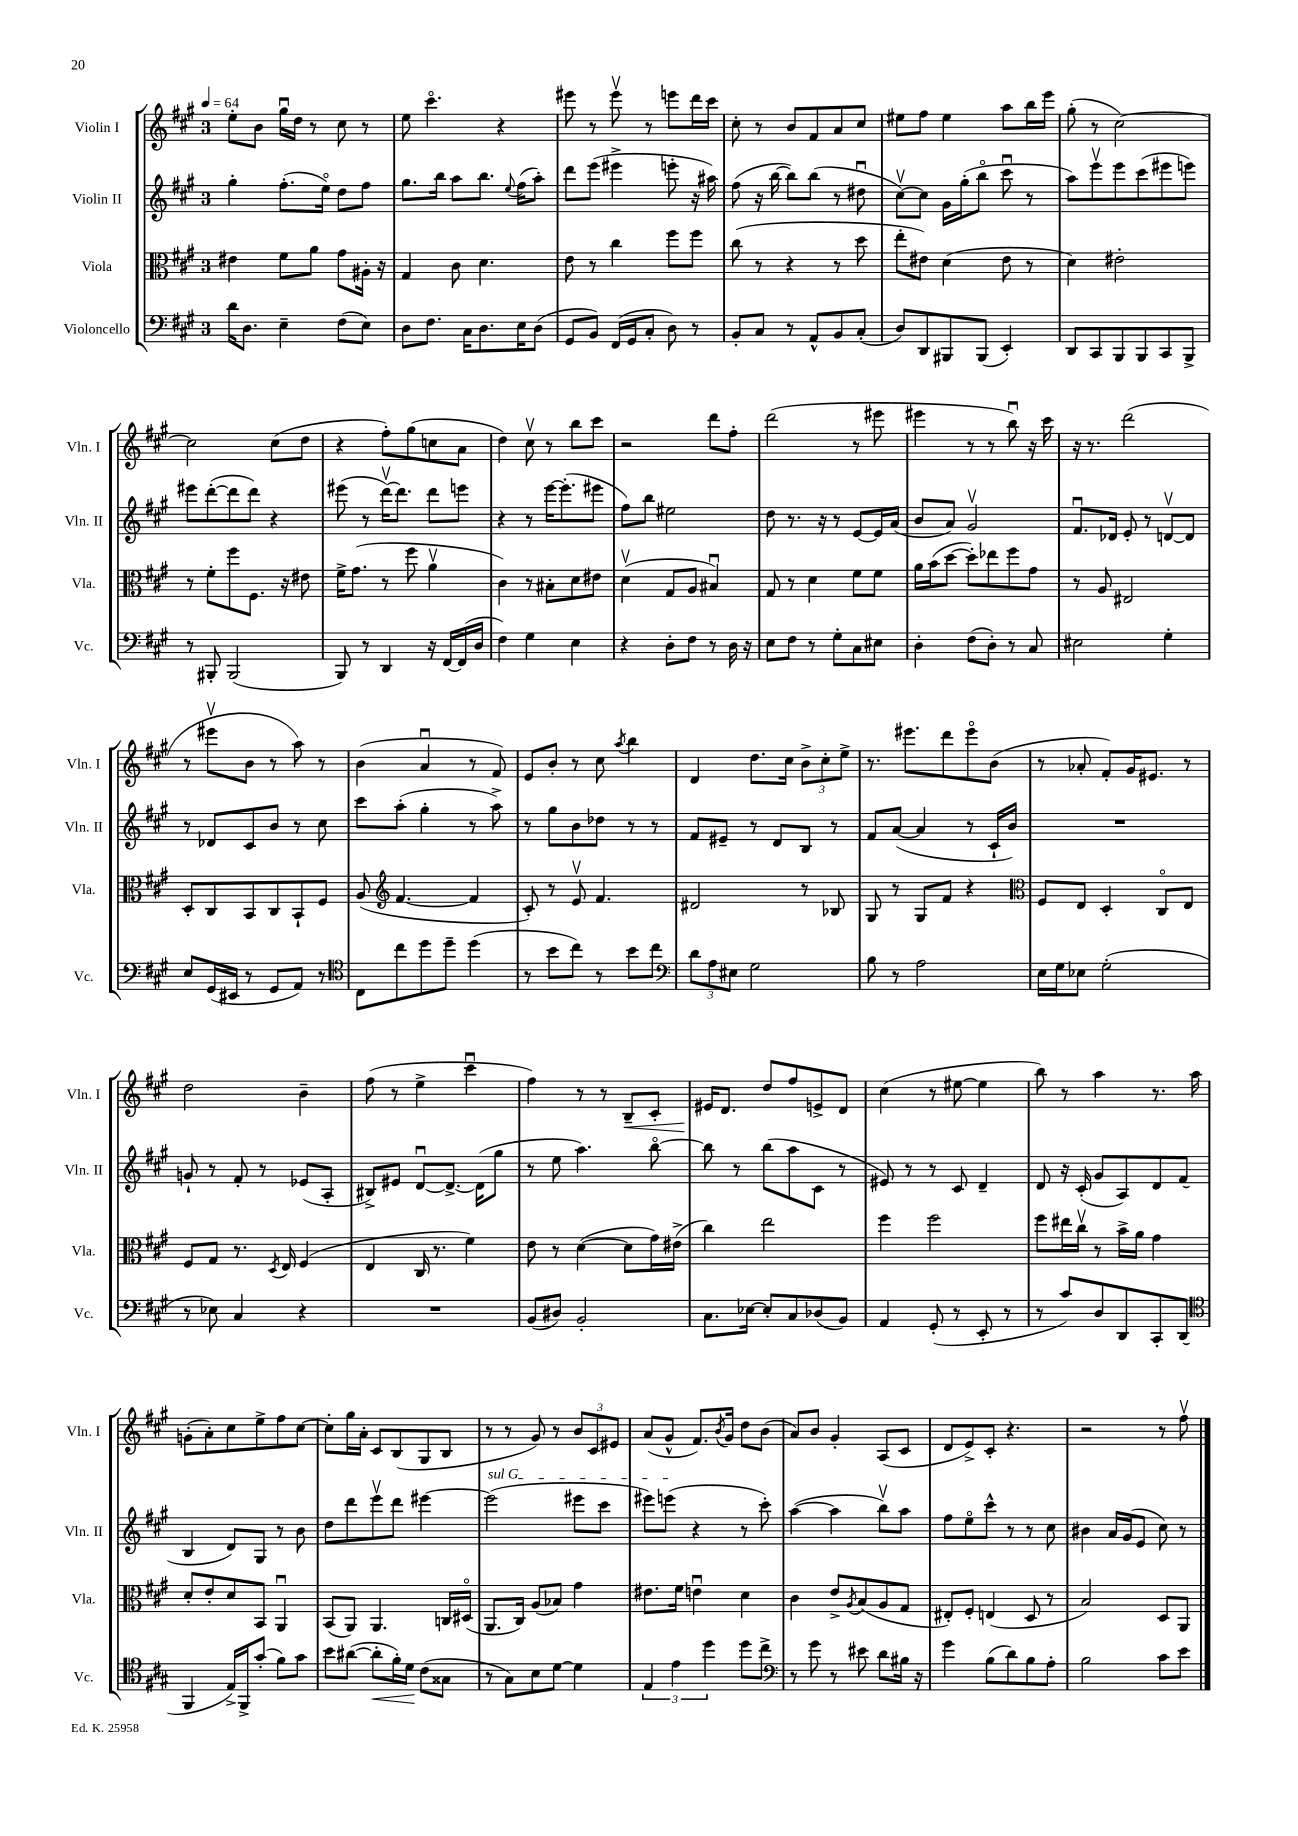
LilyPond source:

<<
\new StaffGroup <<
\new Staff = "s0" \with { instrumentName = "Violin I" shortInstrumentName = "Vln. I" } {
    \clef treble \key a \major \once \override Staff.TimeSignature.style = #'single-digit \time 3/4 \tempo 4 = 64
    e''8-. b'8 gis''16\downbow d''16 r8 cis''8 r8 |
    e''8 cis'''4.\flageolet r4 |
    eis'''8 r8 eis'''8\upbow r8 e'''8 d'''16 cis'''16 |
    cis''8-. r8 b'8 fis'8 a'8 cis''8 |
    eis''8 fis''8 eis''4 a''8 b''16 e'''16 |
    gis''8-.( r8 cis''2~) |
    cis''2 cis''8( d''8 |
    r4 fis''8-.) gis''8( c''8 a'8 |
    d''4) cis''8\upbow r8 b''8 cis'''8 |
    r2 d'''8 fis''8-. |
    d'''2( r8 eis'''8 |
    eis'''4 r8 r8 b''8\downbow) r16 cis'''16 |
    r16 r8. d'''2( |
    r8 eis'''8\upbow b'8 r8 a''8) r8 |
    b'4( a'4\downbow r8 fis'8) |
    e'8 b'8-. r8 cis''8 \acciaccatura { a''8 } b''4 |
    d'4 d''8. cis''16 \tuplet 3/2 { b'8-> cis''8-. e''8-> } |
    r8. eis'''8. d'''8 eis'''8\flageolet b'8( |
    r8 aes'8-. fis'8-.) gis'16 eis'8. r8 |
    d''2 b'4-- |
    fis''8( r8 e''4-> cis'''4\downbow |
    fis''4) r8 r8 b8--\< cis'8-. |
    eis'16\! d'8. d''8 fis''8 e'8-> d'8 |
    cis''4( r8 eis''8~ eis''4 |
    b''8) r8 a''4 r8. a''16 |
    g'8-.( a'8-.) cis''8 e''8-> fis''8 cis''8~ |
    cis''8-. gis''16 a'16-. cis'8 b8( gis8 b8 |
    r8 r8 gis'8) r8 \tuplet 3/2 { b'8 cis'8 eis'8 } |
    a'8( gis'8-^ fis'8.) \acciaccatura { b'8 } gis'16 d''8 b'8( |
    a'8) b'8 gis'4-. a8( cis'8 |
    d'8 e'8->) cis'8-. r4. |
    r2 r8 fis''8\upbow \bar "|." |
}
\new Staff = "s1" \with { instrumentName = "Violin II" shortInstrumentName = "Vln. II" } {
    \clef treble \key a \major \once \override Staff.TimeSignature.style = #'single-digit \time 3/4
    gis''4-. fis''8.-.( e''16\flageolet) d''8 fis''8 |
    gis''8. b''16 a''8 b''8. \appoggiatura { e''8 } fis''16( a''8-.) |
    d'''8 e'''8( eis'''4-> e'''8-. r16 ais''16) |
    fis''8( r16 b''16~ b''8) b''8( r8 dis''8\downbow |
    cis''8~\upbow) cis''8 gis'16 gis''16-.( b''8\flageolet cis'''8\downbow r8 |
    a''8) e'''8\upbow e'''8 cis'''8( eis'''8 e'''8) |
    eis'''8 d'''8~-.( d'''8 d'''8) r4 |
    eis'''8( r8 d'''16~\upbow) d'''8. d'''8 e'''8 |
    r4 r8 e'''16~ e'''8.-.( eis'''8 |
    fis''8) b''8 eis''2 |
    d''8 r8. r16 r8 e'8~ e'16 a'16( |
    b'8 a'8) gis'2\upbow |
    fis'8.\downbow des'16 e'8-. r8 d'8~\upbow d'8 |
    r8 des'8 cis'8 b'8 r8 cis''8 |
    cis'''8 a''8-.( gis''4-. r8 a''8->) |
    r8 gis''8 b'8 des''8 r8 r8 |
    fis'8 eis'8-- r8 d'8 b8 r8 |
    fis'8 a'8~( a'4 r8 cis'16-! b'16) |
    R2. |
    g'8-! r8 fis'8-. r8 ees'8( a8-. |
    bis8->) eis'8 d'8~\downbow d'8.~-> d'16( gis''8 |
    r8 e''8 a''4.) b''8~\flageolet |
    b''8 r8 b''8( a''8 cis'8 r8 |
    eis'8) r8 r8 cis'8 d'4-- |
    d'8 r16 cis'16-.( gis'8 a8) d'8 fis'8( |
    b4 d'8) gis8 r8 b'8 |
    d''8 d'''8 e'''8\upbow d'''8 eis'''4~ |
    \once \override TextSpanner.bound-details.left.text = \markup { \italic "sul G" } eis'''2\startTextSpan( eis'''8 cis'''8 |
    eis'''8) e'''8\stopTextSpan( r4 r8 cis'''8-.) |
    a''4~( a''4 b''8\upbow) a''8 |
    fis''8 e''8\flageolet cis'''8-^ r8 r8 cis''8 |
    bis'4 a'16 gis'16( e'8 cis''8) r8 \bar "|." |
}
\new Staff = "s2" \with { instrumentName = "Viola" shortInstrumentName = "Vla." } {
    \clef alto \key a \major \once \override Staff.TimeSignature.style = #'single-digit \time 3/4
    eis'4 fis'8 a'8 gis'8 ais16-. r16 |
    gis4 cis'8 d'4. |
    e'8 r8 cis''4 fis''8 fis''8 |
    cis''8( r8 r4 r8 d''8 |
    e''8-. eis'8) d'4( eis'8 r8 |
    d'4) eis'2-. |
    r8 fis'8-. fis''8 fis8. r16 eis'8 |
    fis'16-> gis'8.( r8 fis''8 a'4\upbow |
    cis'4) r8 bis8-. d'8 eis'8 |
    d'4\upbow( gis8 a8 bis4\downbow) |
    gis8 r8 d'4 fis'8 fis'8 |
    a'16 b'16( d''8~ d''8-.) ees''8 fis''8 gis'8 |
    r8 a8 eis2 |
    d8-. cis8 b,8 cis8 b,8-! fis8 |
    a8( \clef treble fis'4.~ fis'4 |
    cis'8-.) r8 e'8\upbow fis'4. |
    dis'2 r8 bes8 |
    gis8 r8 gis8 fis'8 r4 |
    \clef alto fis8 e8 d4-. cis8\flageolet e8 |
    fis8 gis8 r8. \acciaccatura { d8 } e16 fis4( |
    e4 cis16 r8. fis'4) |
    e'8 r8 d'4~( d'8 gis'16) eis'16->( |
    cis''4) e''2 |
    fis''4 fis''2 |
    fis''8 eis''16 cis''16\upbow r8 b'16-> a'16 gis'4 |
    d'8-. e'8-. d'8 b,8 a,4\downbow |
    b,8( a,8) a,4. c16 dis16\flageolet( |
    a,8. cis16) a8( bes8) gis'4 |
    eis'8. fis'16 e'4\downbow d'4 |
    cis'4 e'8-> \acciaccatura { a8 } b8( a8 gis8 |
    eis8-.) fis8-. e4( d8 r8 |
    b2) d8 a,8 \bar "|." |
}
\new Staff = "s3" \with { instrumentName = "Violoncello" shortInstrumentName = "Vc." } {
    \clef bass \key a \major \once \override Staff.TimeSignature.style = #'single-digit \time 3/4
    d'16 d8. e4-- fis8( e8) |
    d8 fis8. cis16 d8. e16 d8( |
    gis,8 b,8) fis,16( gis,16 cis8-. d8) r8 |
    b,8-. cis8 r8 a,8-^ b,8 cis8-.( |
    d8) d,8 bis,,8 bis,,8( e,4-.) |
    d,8 cis,8 b,,8 b,,8 cis,8 b,,8-> |
    r8 bis,,8-. bis,,2( |
    b,,8) r8 d,4 r16 fis,16~ fis,16( d16 |
    fis4) gis4 e4 |
    r4 d8-. fis8 r8 d16 r16 |
    e8 fis8 r8 gis8-. cis8 eis8 |
    d4-. fis8( d8-.) r8 cis8 |
    eis2 gis4-. |
    e8 gis,16( eis,16 r8 gis,8 a,8) r8 |
    \clef tenor cis8 cis''8 d''8 d''8-- d''4( |
    r8 b'8 cis''8) r8 b'8 cis''8 |
    \clef bass \tuplet 3/2 { d'8 a8 eis8 } gis2 |
    b8 r8 a2 |
    e16 gis16 ees8 gis2-.( |
    r8 ees8) cis4 r4 |
    R2. |
    b,8( dis8) b,2-. |
    cis8. ees16~ ees8-. cis8 des8( b,8) |
    a,4 gis,8-.( r8 e,8-. r8 |
    r8 cis'8) d8 d,8 cis,8-. d,8( |
    \clef tenor fis,4 e16->) fis,16-> gis'8-.( fis'8) gis'8 |
    b'8 ais'8~( ais'8-.\< fis'16-.) d'16\! cis'8( gisis8 |
    r8 gis8) b8 d'8~ d'4 |
    \tuplet 3/2 { e4 e'4 d''4 } d''8 cis''8-> |
    \clef bass r8 gis'8 r8 eis'8 d'8 bis16 r16 |
    gis'4 b8( d'8) b8 a8-. |
    b2 cis'8 e'8 \bar "|." |
}
>>
>>
\layout { \context { \Score \remove "Bar_number_engraver" } }
